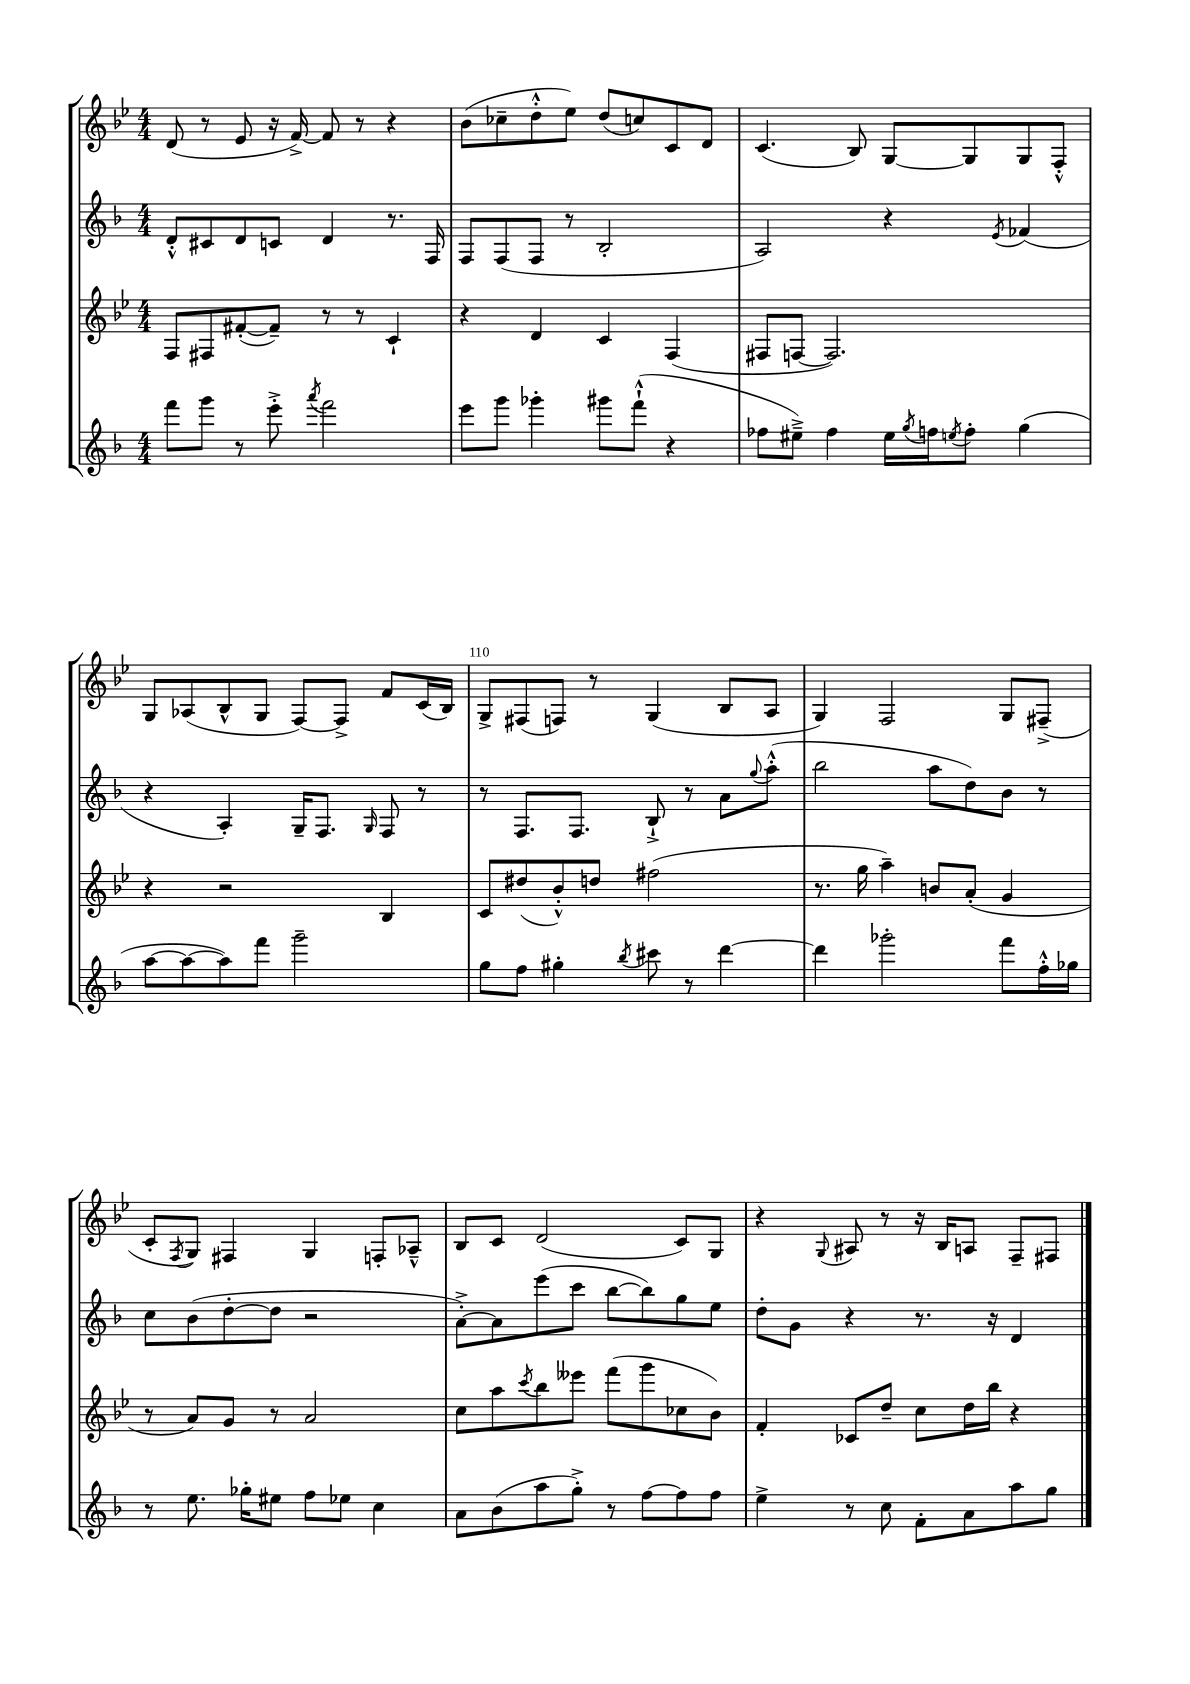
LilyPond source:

<<
\new StaffGroup <<
\new Staff = "s0" {
    \clef treble \key bes \major \numericTimeSignature \time 4/4
    d'8( r8 ees'8 r16 f'16~->) f'8 r8 r4 |
    bes'8( ces''8-- d''8-.-^ ees''8) d''8( c''8) c'8 d'8 |
    c'4.( bes8) g8~ g8 g8 f8-.-^ |
    g8 aes8( bes8-^ g8 f8~) f8-> f'8 c'16( bes16) |
    g8-> fis8( f8) r8 g4( bes8 a8 |
    g4) f2 g8 fis8--->( |
    c'8-. \acciaccatura { f8 } g8) fis4 g4 f8-. aes8---^ |
    bes8 c'8 d'2( c'8) g8 |
    r4 \appoggiatura { g8 } ais8 r8 r16 bes16 a8 f8-- fis8 \bar "|." |
}
\new Staff = "s1" {
    \clef treble \key f \major \numericTimeSignature \time 4/4
    d'8-.-^ cis'8 d'8 c'8 d'4 r8. f16 |
    f8 f8( f8 r8 bes2-. |
    a2) r4 \acciaccatura { e'8 } fes'4( |
    r4 a4-.) g16-- f8. \grace { g16 } f8 r8 |
    r8 f8. f8. bes8-!-> r8 a'8 \appoggiatura { g''8 } a''8-.-^( |
    bes''2 a''8 d''8) bes'8 r8 |
    c''8 bes'8( d''8~-. d''8 r2 |
    a'8~-.->) a'8 e'''8( c'''8 bes''8~ bes''8) g''8 e''8 |
    d''8-. g'8 r4 r8. r16 d'4 \bar "|." |
}
\new Staff = "s2" {
    \clef treble \key bes \major \numericTimeSignature \time 4/4
    f8 fis8 fis'8~-.( fis'8--) r8 r8 c'4-! |
    r4 d'4 c'4 f4( |
    fis8 f8~ f2.) |
    r4 r2 bes4 |
    c'8 dis''8( bes'8-.-^) d''8 fis''2( |
    r8. g''16 a''4--) b'8 a'8-.( g'4 |
    r8 a'8) g'8 r8 a'2 |
    c''8 a''8 \acciaccatura { c'''8 } bes''8 eeses'''8 f'''8( g'''8 ces''8 bes'8) |
    f'4-. ces'8 d''8-- c''8 d''16 bes''16 r4 \bar "|." |
}
\new Staff = "s3" {
    \clef treble \key f \major \numericTimeSignature \time 4/4
    f'''8 g'''8 r8 e'''8-.-> \acciaccatura { a'''8 } f'''2 |
    e'''8 g'''8 ges'''4-. gis'''8 f'''8-!-^( r4 |
    fes''8 eis''8--->) fes''4 eis''16 \acciaccatura { g''8 } f''16 \acciaccatura { e''8 } f''8-. g''4( |
    a''8~ a''8~ a''8) f'''8 g'''2-- |
    g''8 f''8 gis''4-. \acciaccatura { bes''8 } cis'''8 r8 d'''4~ |
    d'''4 ges'''2-. f'''8 f''16-.-^ ges''16 |
    r8 e''8. ges''16-. eis''8 f''8 ees''8 c''4 |
    a'8 bes'8( a''8 g''8-.->) r8 f''8~ f''8 f''8 |
    e''4-> r8 c''8 f'8-. a'8 a''8 g''8 \bar "|." |
}
>>
>>
\layout { \context { \Score currentBarNumber = #106 \override BarNumber.break-visibility = ##(#f #t #t) barNumberVisibility = #(every-nth-bar-number-visible 5) } }
